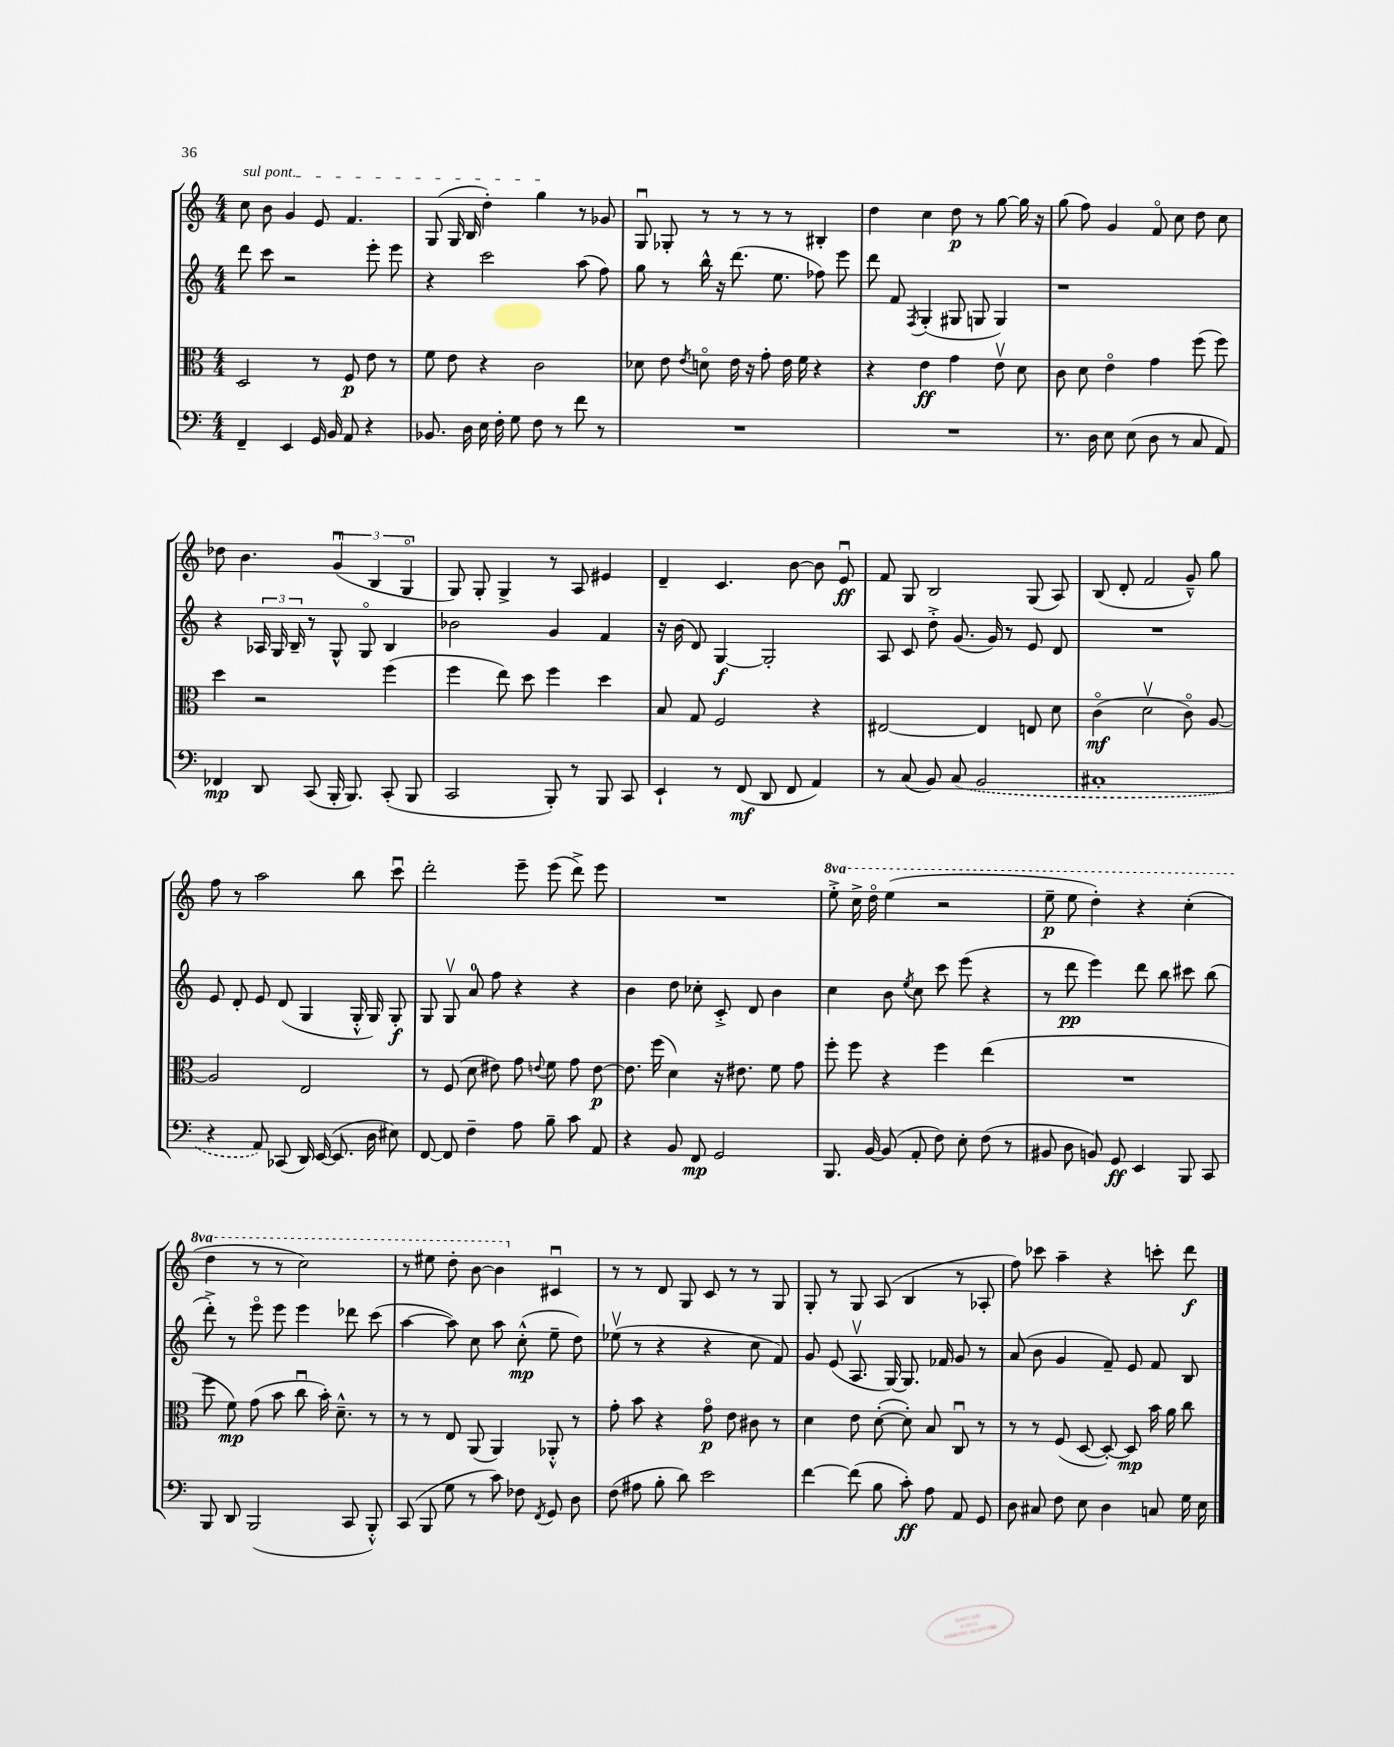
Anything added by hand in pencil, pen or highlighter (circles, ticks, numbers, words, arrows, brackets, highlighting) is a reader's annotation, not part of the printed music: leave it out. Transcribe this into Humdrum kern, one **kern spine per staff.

**kern	**dynam	**kern	**dynam	**kern	**dynam	**kern	**dynam
*part4	*part4	*part3	*part3	*part2	*part2	*part1	*part1
*staff4	*staff4	*staff3	*staff3	*staff2	*staff2	*staff1	*staff1
*clefF4	*	*clefC3	*	*clefG2	*	*clefG2	*
*k[]	*	*k[]	*	*k[]	*	*k[]	*
*M4/4	*	*M4/4	*	*M4/4	*	*M4/4	*
=19	=19	=19	=19	=19	=19	=19	=19
!	!	!	!	!	!	!LO:TX:a:i:t=sul pont.	!
4FF~/	.	2D/	.	8ddd\	.	8cc\	.
.	.	.	.	8ccc\	.	8b\	.
4EE/	.	.	.	2r	.	4g/	.
16GG/	.	8r	.	.	.	8e/	.
16BB/	.	.	.	.	.	.	.
8AA/	.	8F/	p	.	.	4.f/	.
4r	.	8e\	.	8eee'\	.	.	.
.	.	8r	.	8eee\	.	.	.
=20	=20	=20	=20	=20	=20	=20	=20
8.BB-X/	.	8f\	.	4r	.	(8G/	.
.	.	8e\	.	.	.	16G/	.
16D\	.	.	.	.	.	16B/	.
16E\	.	4r	.	2ccc\	.	4dd'\)	.
16F'\	.	.	.	.	.	.	.
8G\	.	.	.	.	.	.	.
8F\	.	2c\	.	.	.	4gg\	.
8r	.	.	.	.	.	.	.
8f\	.	.	.	(8aa\	.	8r	.
8r	.	.	.	8ff\)	.	8g-X/	.
=21	=21	=21	=21	=21	=21	=21	=21
1r	.	8d-X\	.	8gg\	.	8Gu/	.
.	.	8e\	.	8r	.	8G-X'/	.
.	.	8qe/	.	.	.	.	.
.	.	8dn\	.	16bb^^\	.	8r	.
.	.	.	.	16r	.	.	.
.	.	16e\	.	(8.ddd\	.	8r	.
.	.	16r	.	.	.	.	.
.	.	8g'\	.	.	.	8r	.
.	.	.	.	8.ee\	.	.	.
.	.	16e\	.	.	.	8r	.
.	.	16f\	.	.	.	.	.
.	.	4r	.	8ff-X\)	.	4B#X'/	.
.	.	.	.	8eee\	.	.	.
=22	=22	=22	=22	=22	=22	=22	=22
1r	.	4r	.	8ddd\	.	4dd\	.
.	.	.	.	8f/	.	.	.
.	.	.	.	8qF/	.	.	.
.	.	4e\	ff	(4G'/	.	4cc\	.
.	.	4g\	.	8G#X/	.	8dd\	p
.	.	.	.	8Gn/	.	8r	.
.	.	8ev\	.	4G/)	.	[8gg\	.
.	.	8d\	.	.	.	16gg\]	.
.	.	.	.	.	.	16r	.
=23	=23	=23	=23	=23	=23	=23	=23
8.r	.	8c\	.	1r	.	(8gg\	.
.	.	8d\	.	.	.	8ff\)	.
16D\	.	.	.	.	.	.	.
8E\	.	4e\	.	.	.	4g/	.
(8E\	.	.	.	.	.	.	.
8D\	.	4g\	.	.	.	8f/	.
8r	.	.	.	.	.	8cc\	.
8C/	.	(8ff\	.	.	.	8dd\	.
8AA/)	.	8ff\)	.	.	.	8cc\	.
!!LO:LB:g=z
=24	=24	=24	=24	=24	=24	=24	=24
4FF-X/	mp	4dd\	.	4r	.	8dd-X\	.
.	.	.	.	.	.	4.b\	.
8DD/	.	2r	.	24A-X/	.	.	.
.	.	.	.	24G/	.	.	.
.	.	.	.	24B~/	.	.	.
(8CC/	.	.	.	8r	.	.	.
16BBB'/	.	.	.	8G^^/	.	(6gu/	.
8.BBB/)	.	.	.	.	.	.	.
.	.	.	.	8G/	.	.	.
.	.	.	.	.	.	6B/	.
(8CC'/	.	(4ff\	.	4B/	.	.	.
.	.	.	.	.	.	6G/	.
8BBB/	.	.	.	.	.	.	.
=25	=25	=25	=25	=25	=25	=25	=25
2CC/	.	4ff\	.	2b-X\	.	8G/)	.
.	.	.	.	.	.	8G'/	.
.	.	8ee\)	.	.	.	4G^/	.
.	.	8dd\	.	.	.	.	.
8BBB'/)	.	4ff\	.	4g/	.	8r	.
8r	.	.	.	.	.	8A/	.
8BBB/	.	4dd\	.	4f/	.	4e#X/	.
8CC/	.	.	.	.	.	.	.
=26	=26	=26	=26	=26	=26	=26	=26
4EE`/	.	8B/	.	16r	.	4d~/	.
.	.	.	.	(16b\	.	.	.
.	.	8G/	.	8d/)	.	.	.
8r	.	2F/	.	[4G/	f	4.c/	.
(8FF/	mf	.	.	.	.	.	.
8DD/	.	.	.	2G'/]	.	.	.
8FF/	.	.	.	.	.	[8b\	.
4AA/)	.	4r	.	.	.	8b\]	.
.	.	.	.	.	.	8eu/	ff
=27	=27	=27	=27	=27	=27	=27	=27
8r	.	[2E#X/	.	8A/	.	8f/	.
(8C/	.	.	.	8c/	.	8G/	.
8BB/)	.	.	.	8dd'^\	.	2B/	.
(8C/	.	.	.	(8.g/	.	.	.
2BB/	.	4E#/]	.	.	.	.	.
.	.	.	.	16g/)	.	.	.
.	.	.	.	8r	.	.	.
.	.	8En/	.	8e/	.	(8G/	.
.	.	8d\	.	8d/	.	8A/)	.
=28	=28	=28	=28	=28	=28	=28	=28
1C#X'	.	(4c\	mf	1r	.	(8B/	.
.	.	.	.	.	.	8d'/	.
.	.	2dv\	.	.	.	2f/	.
.	.	8c\)	.	.	.	8g~^^/)	.
.	.	[8A/	.	.	.	8gg\	.
!!LO:LB:g=z
=29	=29	=29	=29	=29	=29	=29	=29
4r	.	2A/]	.	8e/	.	8ff\	.
.	.	.	.	8d'/	.	8r	.
8AA/)	.	.	.	8e/	.	2aa\	.
(8CC-X/	.	.	.	(8d/	.	.	.
16DD/)	.	2E/	.	4G/	.	.	.
([16EE/	.	.	.	.	.	.	.
8.EE/]	.	.	.	.	.	.	.
.	.	.	.	16G'^^/	.	8bb\	.
16D\	.	.	.	16G/)	.	.	.
8E#X\)	.	.	.	8G'/	f	8cccu\	.
=30	=30	=30	=30	=30	=30	=30	=30
[8FF/	.	8r	.	8G/	.	2ddd'\	.
8FF/]	.	(8F/	.	8Gv/	.	.	.
4F~\	.	8d\	.	8a/	.	.	.
.	.	8e#X\)	.	8ff\	.	.	.
8A\	.	8g\	.	4r	.	8eee~\	.
.	.	8qqen/	.	.	.	.	.
8B~\	.	8f\	.	.	.	(8eee\	.
8c\	.	8g\	.	4r	.	8ddd^\)	.
8AA/	.	[8e\	p	.	.	8eee\	.
=31	=31	=31	=31	=31	=31	=31	=31
4r	.	8.e\]	.	4b\	.	1r	.
.	.	(16ff\	.	.	.	.	.
8BB/	.	4d\)	.	8dd\	.	.	.
8FF/	mp	.	.	8cc-X'\	.	.	.
2GG/	.	16r	.	8c'^/	.	.	.
.	.	8.e#X\	.	.	.	.	.
.	.	.	.	8d/	.	.	.
.	.	8f\	.	4b\	.	.	.
.	.	8g\	.	.	.	.	.
=32	=32	=32	=32	=32	=32	=32	=32
*	*	*	*	*	*	*8va	*
8.BBB/	.	8ff'\	.	4cc\	.	8eee'^\	.
.	.	8ff\	.	.	.	16ccc^\	.
[16BB/	.	.	.	.	.	16ddd\	.
(8BB/]	.	4r	.	8b\	.	(4eee\	.
.	.	.	.	8qee/	.	.	.
8AA'/	.	.	.	8cc\	.	.	.
8F\)	.	4ff\	.	8ccc\	.	2r	.
8E'\	.	.	.	(8eee\	.	.	.
(8F\	.	(4ee\	.	4r	.	.	.
8r	.	.	.	.	.	.	.
=33	=33	=33	=33	=33	=33	=33	=33
8BB#X/	.	1r	.	8r	.	8eee~\	p
8D\	.	.	.	8ddd\	pp	8eee\	.
8BBn/)	.	.	.	4eee\)	.	4ddd'\)	.
8GG/	ff	.	.	.	.	.	.
4EE/	.	.	.	8ddd\	.	4r	.
.	.	.	.	8bb\	.	.	.
8BBB/	.	.	.	8ccc#X\	.	(4ccc'\	.
8CC/	.	.	.	(8bb\	.	.	.
!!LO:LB:g=z
=34	=34	=34	=34	=34	=34	=34	=34
8BBB/	.	8ff\	.	8ddd'^\)	.	4ddd\	.
8DD/	.	8f\)	mp	8r	.	.	.
(2BBB/	.	(8g\	.	8eee\	.	8r	.
.	.	8b\	.	8eee\	.	8r	.
.	.	8ccu\	.	4eee\	.	2ccc\)	.
.	.	16b'\)	.	.	.	.	.
.	.	8.d~^^\	.	.	.	.	.
8CC/	.	.	.	8ddd-X\	.	.	.
8BBB'^^/)	.	8r	.	(8ccc\	.	.	.
=35	=35	=35	=35	=35	=35	=35	=35
(8CC/	.	8r	.	[4aa\	.	8r	.
8BBB/	.	8r	.	.	.	8eee#X\	.
8G\	.	8E/	.	8aa\])	.	8ddd'\	.
8r	.	(8AA/	.	8cc\	.	[8bb\	.
8c\)	.	4AA/)	.	8aa\	.	4bb\]	.
8F-X\	.	.	.	(8cc'^^\	mp	.	.
8qFF/	.	.	.	.	.	.	.
*	*	*	*	*	*	*X8va	*
8GG/	.	8AA-X'^^/	.	8ee~\	.	4c#Xu/	.
8D\	.	8r	.	8dd\)	.	.	.
=36	=36	=36	=36	=36	=36	=36	=36
(8F\	.	8g'\	.	(8ee-Xv\	.	8r	.
8A#X\	.	8b\	.	8r	.	8r	.
8B'\	.	4r	.	4r	.	8d/	.
8d\)	.	.	.	.	.	8G/	.
2e\	.	8g\	p	4r	.	8c/	.
.	.	8e\	.	.	.	8r	.
.	.	8c#X\	.	8cc\	.	8r	.
.	.	8r	.	8f/)	.	8G/	.
=37	=37	=37	=37	=37	=37	=37	=37
[4f\	.	4d\	.	8g/	.	8G'/	.
.	.	.	.	(8e/	.	8r	.
(8f\]	.	8e\	.	8.Av/	.	8G/	.
8B\	.	([8d'\	.	.	.	(8A/	.
.	.	.	.	[16G/)	.	.	.
8c'\)	ff	8d'\])	.	8.G/]	.	4B/	.
8A\	.	8B/	.	.	.	.	.
.	.	.	.	16f-X/	.	.	.
8AA/	.	8Cu/	.	8g/	.	8r	.
8GG/	.	8r	.	8r	.	8A-X'/	.
=38	=38	=38	=38	=38	=38	=38	=38
8D\	.	8r	.	(8a/	.	8ff\)	.
8C#X/	.	8r	.	8b\	.	8ccc-X\	.
8F\	.	(8F/	.	4g/	.	4aa~\	.
8E\	.	[8D/	.	.	.	.	.
4D\	.	8D'/_)	.	8f~/)	.	4r	.
.	.	8D/]	mp	8e/	.	.	.
8Cn/	.	16b\	.	8f/	.	8cccn'\	.
.	.	16a\	.	.	.	.	.
16G\	.	8cc\	.	8B/	.	8ddd\	f
16E\	.	.	.	.	.	.	.
==	==	==	==	==	==	==	==
*-	*-	*-	*-	*-	*-	*-	*-
